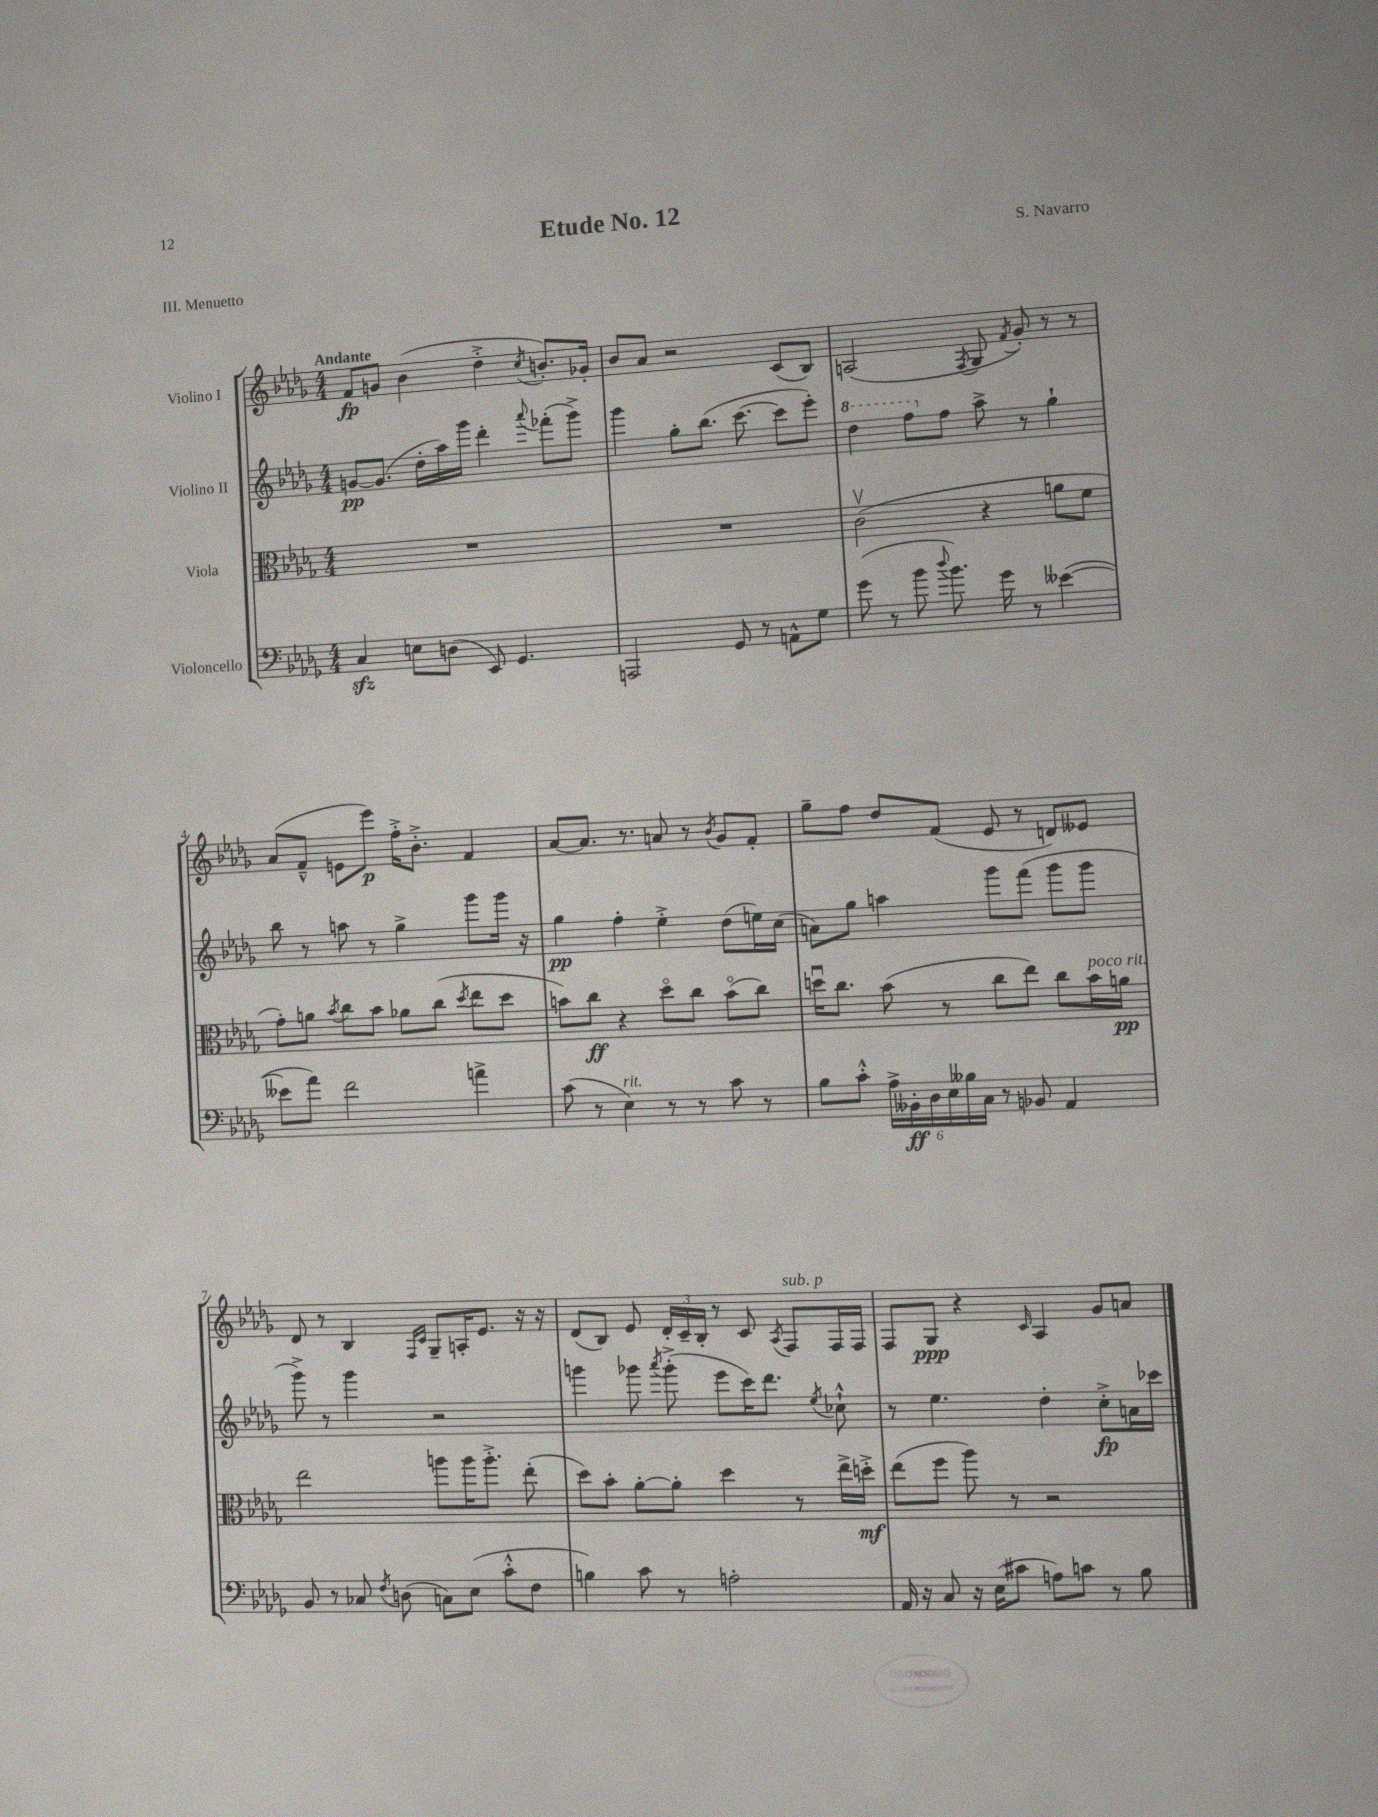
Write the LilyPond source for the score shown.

\header { title = "Etude No. 12" composer = "S. Navarro" piece = "III. Menuetto" }
<<
\new StaffGroup <<
\new Staff = "s0" \with { instrumentName = "Violino I" } {
    \clef treble \key des \major \numericTimeSignature \time 4/4 \tempo "Andante"
    \autoBeamOff f'8[\fp g'8] bes'4( des''4-.-> \acciaccatura { c''8 } b'8.[-.) ges'16]-. |
    bes'8[ aes'8] r2 c'8[( bes8]) |
    a2( \acciaccatura { f8 } ges8 \acciaccatura { f'8 } ges'8-.) r8 r8 |
    aes'8[( f'8]---^ e'8[ ees'''8]\p) f''16[-.-> bes'8.]-.-> f'4 |
    aes'8[~ aes'8.] r8. a'8 r8 \acciaccatura { bes'8 } ges'8[ f'8]-. |
    ges''8[-- f''8] des''8[ f'8]( ees'8 r8 d'8[) eeses'8] |
    des'8 r8 bes4 \grace { f16[ c'16] } ges8[-- a16-. ees'8.] r16 r16 |
    des'8[( bes8]) ees'8 \tuplet 3/2 { des'16[-. c'16-- bes16]-. } r8 c'8 \acciaccatura { aes8 } f8[^\markup { \italic "sub. p" } f16 f16] |
    f8[ ges8]\ppp r4 \grace { c'16 } aes4 ges'8[ a'8] \bar "|." |
}
\new Staff = "s1" \with { instrumentName = "Violino II" } {
    \clef treble \key des \major \numericTimeSignature \time 4/4
    \autoBeamOff g'8[~\pp g'8.]( des''16[-. aes''16) ges'''16] des'''4-. \appoggiatura { aes'''8 } fes'''8[-.( ges'''8]->) |
    ges'''4 ges''8[-. bes''8.]( c'''8.~ c'''8[ ees'''8]-.) |
    \ottava #1 des'''4 f'''8[ \ottava #0 f''8] aes''8-> r8 ges''4-! |
    bes''8 r8 a''8 r8 ges''4-> ges'''8[ ges'''16] r16 |
    ges''4\pp f''4-. ees''4-.-> des''8[( e''16) c''16]( |
    a'8[) ges''8] a''4 ges'''8[ f'''8]( ges'''8[ ges'''8] |
    ges'''8->) r8 ges'''4 r2 |
    g'''4 ges'''8 \acciaccatura { aes'''8 } ges'''8-.->( ees'''8[ c'''16) des'''8.] \acciaccatura { ees''8 } ces''8-!-^ |
    r8 ees''4. des''4-. c''8[-.->\fp a'16 ces'''16] \bar "|." |
}
\new Staff = "s2" \with { instrumentName = "Viola" } {
    \clef alto \key des \major \numericTimeSignature \time 4/4
    \autoBeamOff R1 |
    R1 |
    c'2\upbow( r4 a'8[ f'8] |
    ges'8[-.) a'8] \acciaccatura { bes'8 } c''8[ bes'8] aes'8[ c''8]( \acciaccatura { des''8 } ees''8[ des''8] |
    b'8[) c''8]\ff r4 des''8[\flageolet c''8] b'8[\flageolet( c''8]) |
    d''16[\downbow c''8.] bes'8( r8 c''8[ ees''8]) c''8[ bes'16^\markup { \italic "poco rit." } a'16]\pp |
    ees''2 a''8[ a''16 a''8.]-.-> ees''8-.( |
    des''8[) bes'8]-. aes'8[~-. aes'8]-. des''4 r8 ees''16[-> d''16]-.->\mf |
    ees''8[( f''8] aes''8) r8 r2 \bar "|." |
}
\new Staff = "s3" \with { instrumentName = "Violoncello" } {
    \clef bass \key des \major \numericTimeSignature \time 4/4
    \autoBeamOff c4\sfz e8[ d8]( ees,8) ges,4. |
    a,,2 ges,8 r8 a,8[-^ ges8] |
    ges'8( r8 bes'8 \appoggiatura { des''8 } bes'8.) ges'16 r8 eeses'4~( |
    eeses'8[ aes'8]) f'2 a'4-> |
    c'8( r8 ees4^\markup { \italic "rit." }) r8 r8 c'8 r8 |
    bes8[ c'8]-.-^ \tuplet 6/4 { aes16[-> beses,16-.\ff des16 ees16 beses16 c16] } r8 bes,8 aes,4 |
    bes,8 r8 ces8 \acciaccatura { f8 } d8( c8[) ees8]( c'8[-.-^ f8] |
    b4) c'8 r8 a2-. |
    aes,16 r16 c8 r16 ees16[( cis'8] a8[) c'8] r8 bes8 \bar "|." |
}
>>
>>
